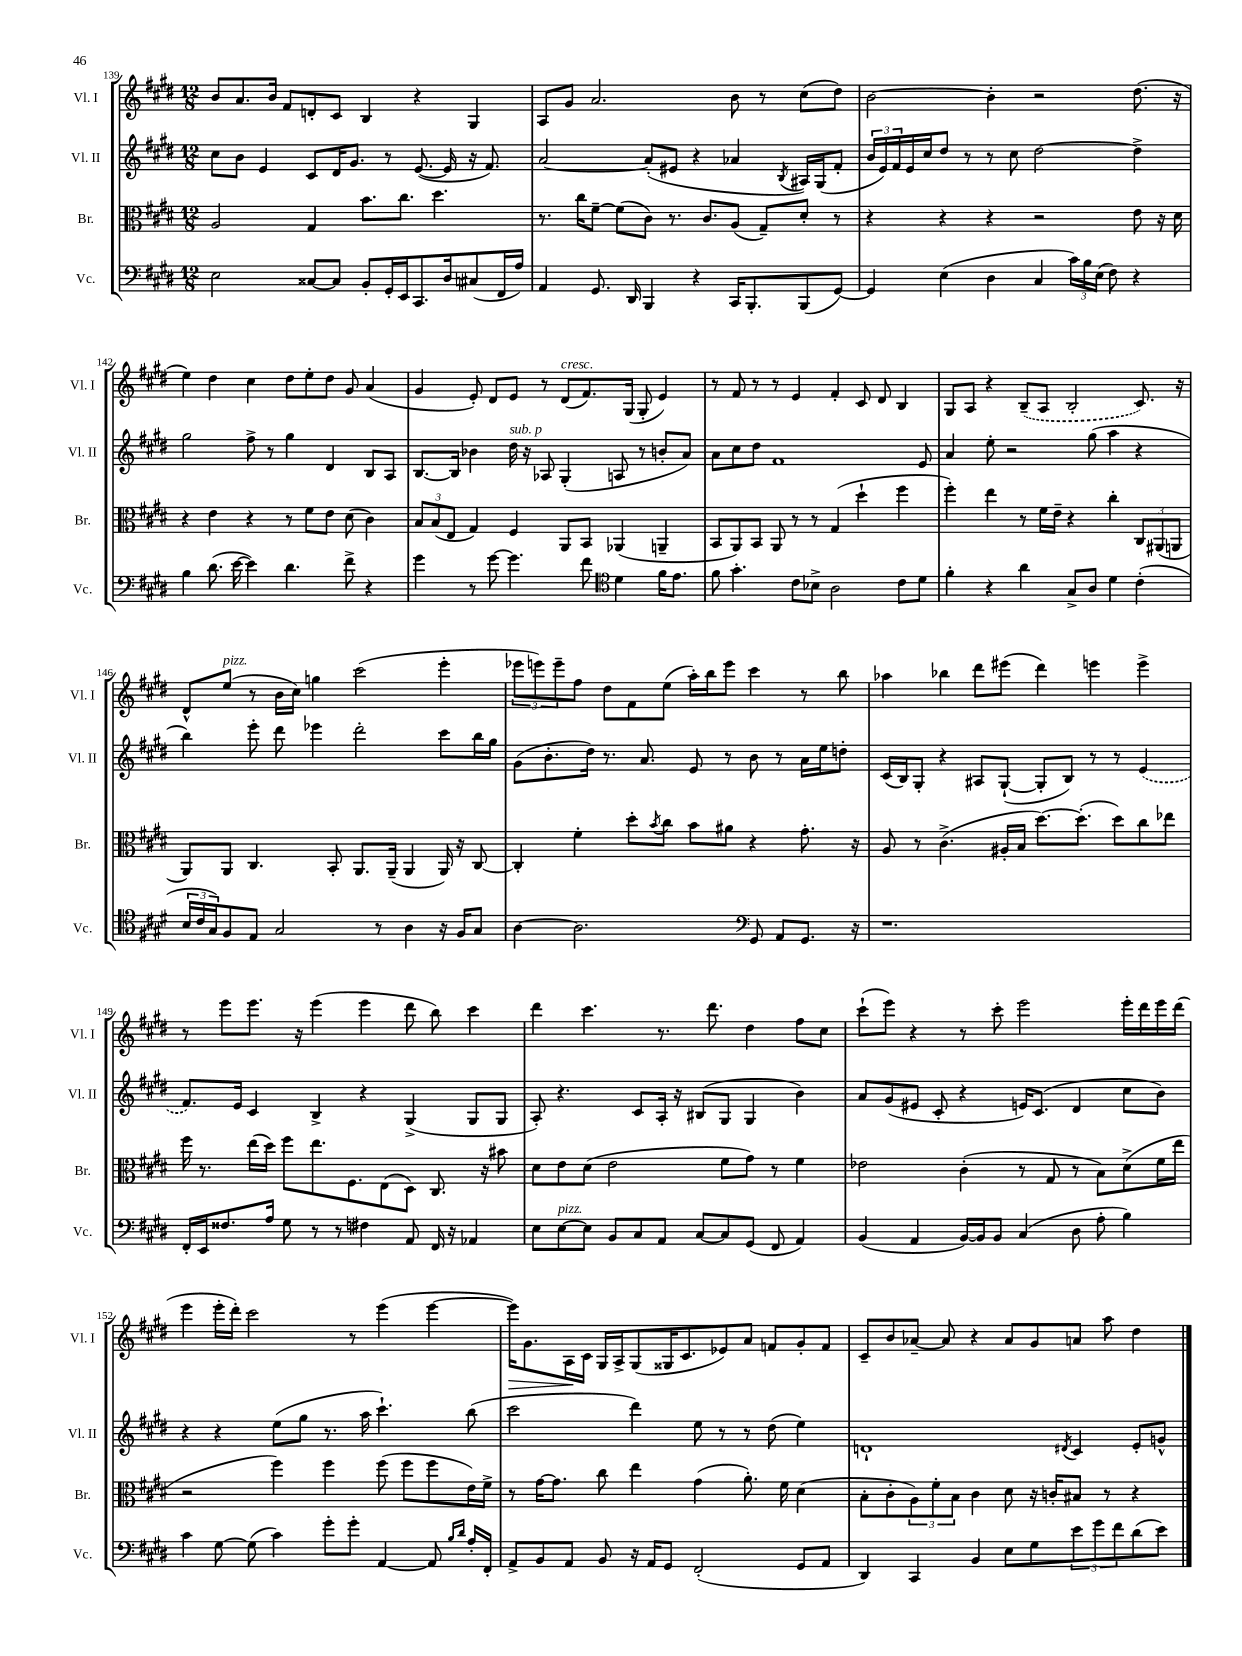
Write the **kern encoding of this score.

**kern	**kern	**kern	**kern
*staff4	*staff3	*staff2	*staff1
*clefF4	*clefC3	*clefG2	*clefG2
*k[f#c#g#d#]	*k[f#c#g#d#]	*k[f#c#g#d#]	*k[f#c#g#d#]
*M12/8	*M12/8	*M12/8	*M12/8
2E	2A	8cc#	8b
.	.	8b	8.a
.	.	4e	.
.	.	.	16b
.	.	.	8f#
[8C##	4G#	8c#	8d'
8C##]	.	16d#	8c#
.	.	8.g#	.
8BB'	8.b	.	4B
16GG#'	.	8r	.
16EE	8.cc#	.	.
8.CC#	.	([8.e	4r
.	4.dd#	.	.
16D#	.	16e]	.
(8C#	.	16r	4G#
.	.	8.f#)	.
16FF#	.	.	.
16A)	.	.	.
=	=	=	=
4AA	8.r	[2a	8A
.	.	.	8g#
.	16cc#	.	.
8.GG#	[8f#~	.	2.a
.	(8f#]	.	.
16DD#	.	.	.
4BBB	8c#)	(8a']	.
.	8.r	8e#	.
4r	.	4r	.
.	8.c#	.	.
16CC#	(8A	4a-	8b
8.BBB'	.	.	.
.	8G#~)	.	8r
.	.	8qB	.
(8BBB	8d#'	16A#)	(8cc#
.	.	(16G#	.
[8GG#)	8r	8f#'	8dd#)
=	=	=	=
4GG#]	4r	24b	[2b
.	.	24e)	.
.	.	24f#	.
.	.	16e	.
.	.	16cc#	.
(4E	4r	8dd#	.
.	.	8r	.
4D#	4r	8r	4b']
.	.	8cc#	.
4C#	2r	[2dd#	2r
24c#)	.	.	.
24B	.	.	.
(24E	.	.	.
8F#)	.	.	.
4r	8e	4dd#^]	(8.dd#
.	16r	.	.
.	16d#	.	16r
=	=	=	=
4B	4r	2gg#	4ee)
(8.d#	4e	.	4dd#
[16e	.	.	.
4e])	4r	8ff#^	4cc#
.	.	8r	.
4.d#	8r	4gg#	8dd#
.	8f#	.	8ee'
.	8e	4d#	8dd#
8f#^	(8d#	.	8g#
4r	4c#)	8B	(4a
.	.	8A	.
=	=	=	=
4g#	12B	[8.B	4g#
.	(12B	.	.
.	12E	.	.
.	.	16B]	.
8r	4G#)	4b-	8e')
[8g#	.	.	8d#
4.g#]	4F#	16dd#	8e
.	.	16r	.
.	.	8A-	8r
.	8AA	(4G#'	(8d#
8f#	8BB	.	8.f#)
*clefC4	*	*	*
4d#	(4AA-	8A	.
.	.	.	(16G#
.	.	8r	8G#'
16f#	4AA~	8b'	4e)
8.e	.	.	.
.	.	8a)	.
=	=	=	=
8f#	8BB	8a	8r
4.g#'	8AA)	8cc#	8f#
.	8BB	8dd#	8r
.	8AA	1f#	8r
8c#	8r	.	4e
8B-^	8r	.	.
2A	(4G#	.	4f#'
.	4dd#`	.	8c#
.	.	.	8d#
8c#	4ff#	.	4B
8d#	.	8e	.
=	=	=	=
4f#'	4ff#')	4a	8G#
.	.	.	8A
4r	4ee	8ee'	4r
.	.	2r	.
4a	8r	.	(8B~
.	16f#	.	8A
.	16e~	.	.
8G#^	4r	.	2B'
8A	.	(8gg#	.
4d#	4cc#'	4aa	.
(4c#'	12C#	4r	8.c#)
.	(12AA#	.	.
.	12AA	.	.
.	.	.	16r
=	=	=	=
24B	8AA)	4bb)	8d#^^
24c#	.	.	.
24G#)	.	.	.
8F#	8AA	.	(8ee
8E	4.C#	8eee'	8r
2G#	.	8ddd#	16b
.	.	.	16cc#)
.	.	4eee-	4gg
.	8BB'	.	.
.	8.AA	2ddd#'	(2ccc#
8r	.	.	.
.	(16AA~	.	.
4A	4AA	.	.
16r	16AA)	8ccc#	4eee'
16F#	16r	.	.
8G#	[8C#	16bb	.
.	.	16gg#	.
=	=	=	=
[4A	4C#']	(8g#	12eee-
.	.	.	12eee)
.	.	8.b'	.
.	.	.	12eee~
2.A]	4f#'	.	8ff#
.	.	16dd#)	.
.	.	8.r	8dd#
.	8dd#'	.	8f#
.	.	8.a	.
.	8qb	.	.
.	8cc#	.	(8ee
.	8b	8e	16aa')
.	.	.	16bb
.	8a#	8r	8eee
*clefF4	*	*	*
8GG#	4r	8b	4ccc#
8AA	.	8r	.
8.GG#	8.g#'	16a	8r
.	.	16ee	.
.	.	8dd'	8bb
16r	16r	.	.
=	=	=	=
1.r	8A	(16c#	4aa-
.	.	16B)	.
.	8r	8G#'	.
.	(4.c#^	4r	4bb-
.	.	8A#	8ddd#
.	16A#'	([8G#`	(8eee#
.	16B	.	.
.	[8.dd#)	8G#']	4ddd#)
.	.	8B)	.
.	(8.dd#']	.	.
.	.	8r	4eee
.	8dd#)	8r	.
.	8cc#	(4e	4eee^
.	8ee-	.	.
=	=	=	=
16FF#'	16ff#	8.f#)	8r
16EE	8.r	.	.
8.F##	.	.	8eee
.	.	16e	.
.	(16ee	4c#	8.eee
16A	16dd#)	.	.
8G#	8ff#	.	.
.	.	.	16r
8r	8.ee	4B^	(4eee
8r	.	.	.
.	8.F#	.	.
4F#	.	4r	4eee
.	(8E	.	.
8AA	8D#)	(4G#^	8ddd#
16FF#	8.C#	.	8bb)
16r	.	.	.
4AA-	.	8G#	4ccc#
.	16r	.	.
.	8b#	8G#	.
=	=	=	=
8E	8d#	8A')	4ddd#
[8E	8e	4.r	.
8E]	(8d#	.	4.ccc#
8BB	2e	.	.
8C#	.	8c#	.
8AA	.	16A'	8.r
.	.	16r	.
[8C#	.	(8B#	.
.	.	.	8.ddd#
8C#]	8f#	8G#	.
(8GG#	8g#)	4G#	4dd#
8FF#	8r	.	.
4AA)	4f#	4b)	8ff#
.	.	.	8cc#
=	=	=	=
(4BB	2e-	8a	(8ccc#`
.	.	(8g#	8eee)
4AA	.	8e#	4r
.	.	8c#'	.
[16BB)	(4c#'	4r	8r
16BB]	.	.	.
8BB	.	.	8ccc#'
(4C#	8r	16e)	2eee
.	.	(8.c#	.
.	8G#	.	.
8D#	8r	4d#	.
8A'	8B)	.	.
4B)	(8d#^	8cc#	16eee'
.	.	.	16ddd#
.	16f#	8b)	16eee
.	16ee	.	(16ddd#
=	=	=	=
4c#	2r	4r	4eee
[8G#	.	4r	16eee'
.	.	.	16ddd#')
(8G#]	.	.	2ccc#
4c#)	4ff#)	(8ee	.
.	.	8gg#	.
8g#'	4ff#	8.r	.
8g#'	.	.	8r
.	.	16aa	.
[4AA	(8ff#	4.ccc#`)	(4eee
.	8ff#	.	.
8AA]	8ff#	.	[4eee
16qqB	.	.	.
16qqd#	.	.	.
16A'	16e)	(8bb	.
16FF#'	16f#^	.	.
=	=	=	=
8AA^	8r	2ccc#	16eee])
.	.	.	8.g#
8BB	[16g#	.	.
.	8.g#]	.	.
8AA	.	.	16A
.	.	.	16c#
8BB	8cc#	.	16G#
.	.	.	16A^
16r	4ee	4ddd#)	(8G#
16AA	.	.	.
8GG#	.	.	16G##
.	.	.	8.c#
(2FF#'	(4g#	8ee	.
.	.	8r	8e-)
.	8.a')	8r	8a
.	.	(8dd#	8f
.	16f#	.	.
8GG#	(4d#	4ee)	8g#'
8AA	.	.	8f
=	=	=	=
4DD#)	8B'	1d`	8c#~
.	8c#'	.	8b
4CC#	12A)	.	[8a-~
.	12f#'	.	.
.	.	.	8a-]
.	12B	.	.
4BB	4c#	.	4r
8E	8d#	.	8a-
8G#	16r	.	8g#
.	16c'	.	.
.	.	8qd#	.
12e	8B#	4c#	8a
12g#	.	.	.
.	8r	.	8aa
12f#	.	.	.
(8d#	4r	8e'	4dd#
8e)	.	8g^^	.
==	==	==	==
*-	*-	*-	*-
